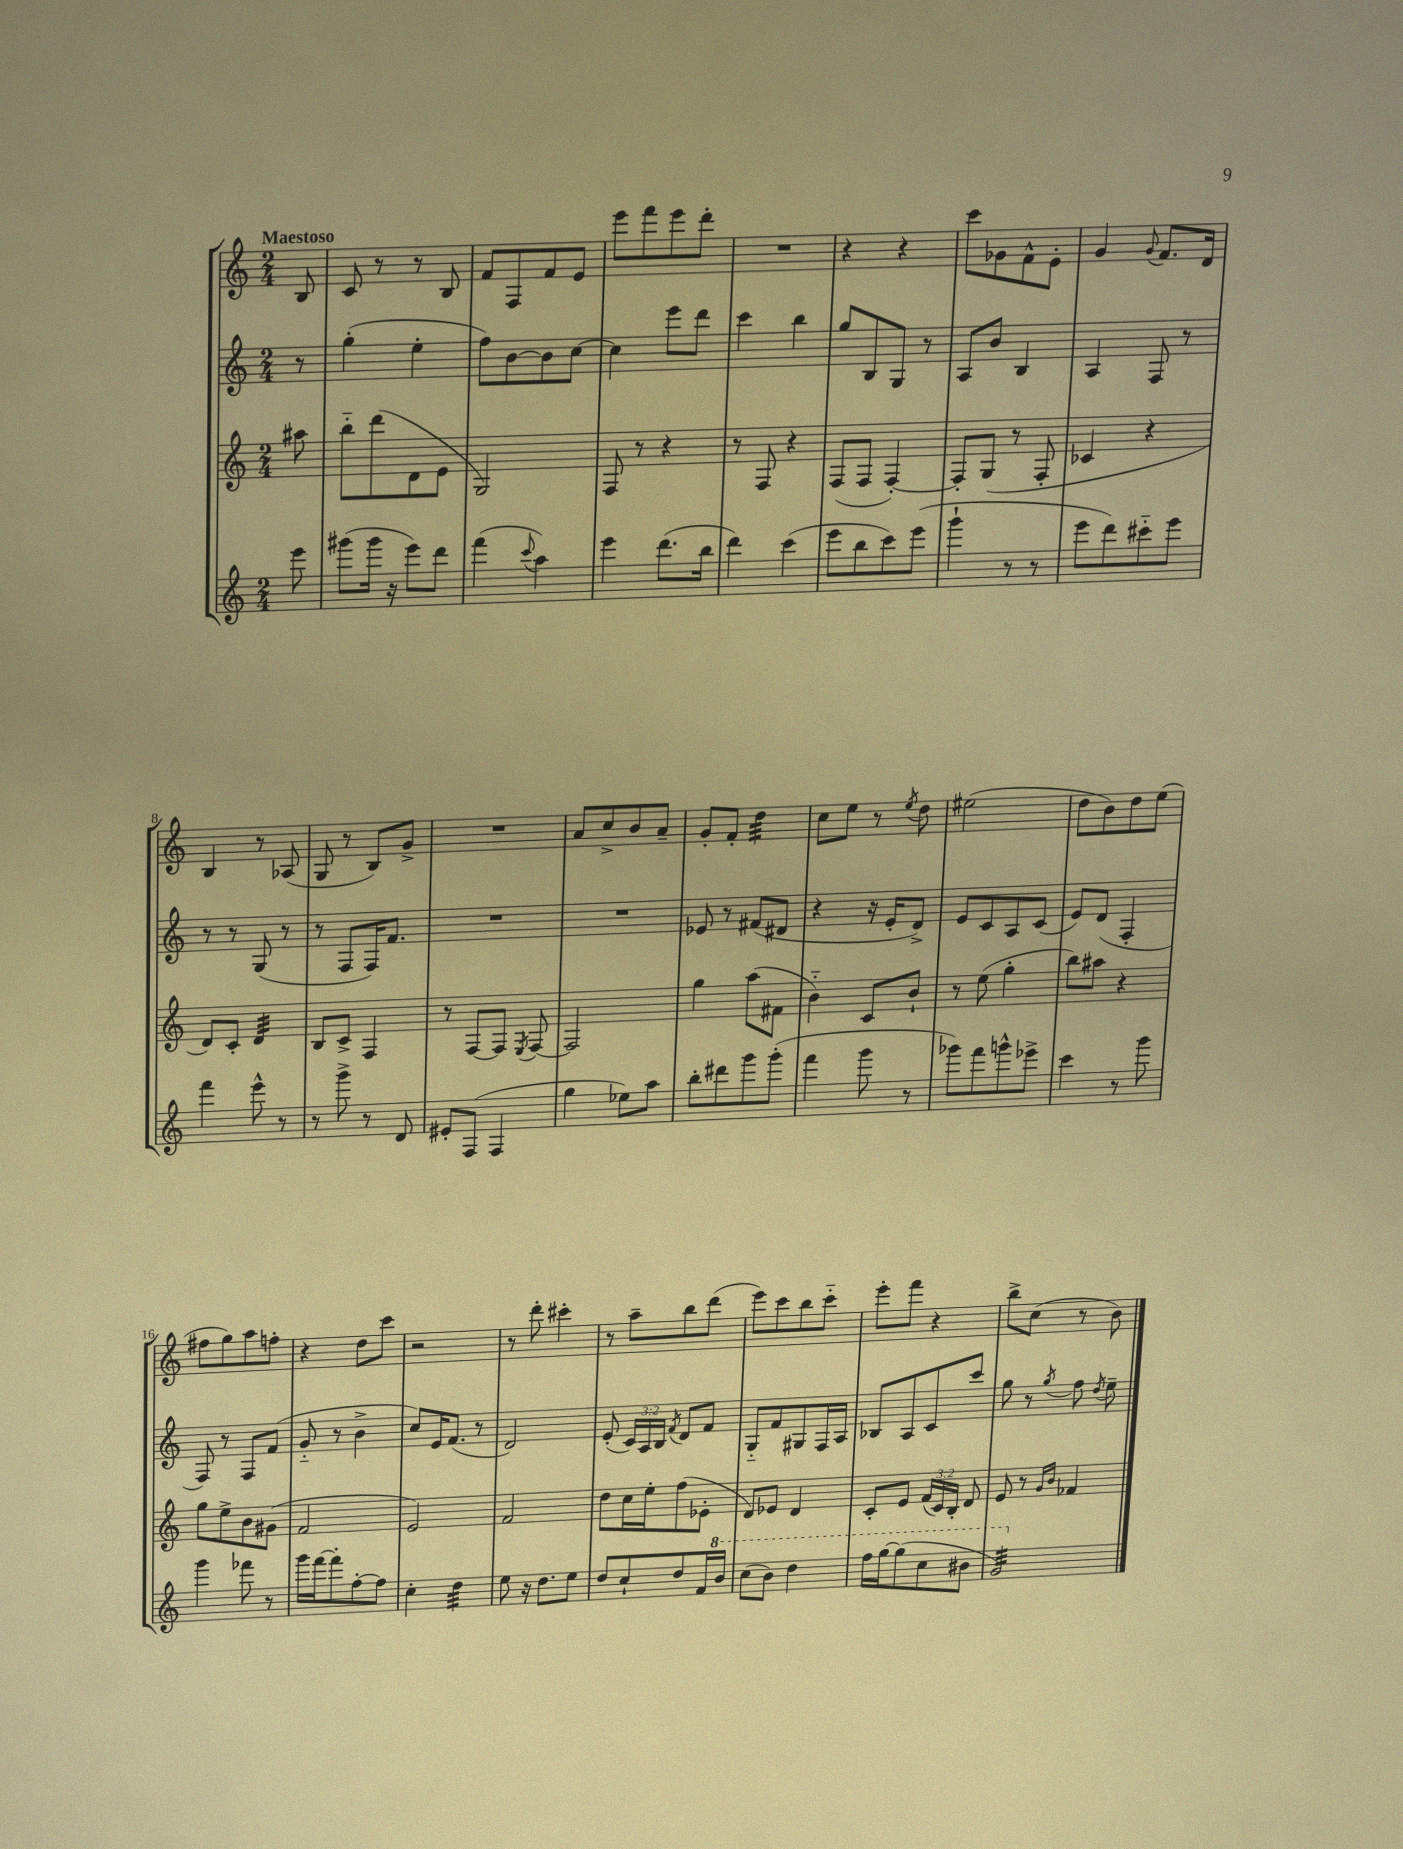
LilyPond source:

<<
\new StaffGroup <<
\new Staff = "s0" {
    \clef treble \key c \major \numericTimeSignature \time 2/4 \partial 8 \tempo "Maestoso"
    \autoBeamOff b8 |
    c'8 r8 r8 b8 |
    f'8[ f8 f'8 e'8] |
    e'''8[ f'''8 e'''8 d'''8]-. |
    R2 |
    r4 r4 |
    c'''8[ ges'8 f'8-^ e'8]-. |
    g'4 \appoggiatura { g'8 } f'8.[ d'16] |
    b4 r8 aes8( |
    g8 r8 b8[) g'8]-> |
    R2 |
    a'8[ c''8-> b'8 a'8]-- |
    g'8[-. f'8]-. d''4:32 |
    c''8[ e''8] r8 \acciaccatura { e''8 } d''8 |
    eis''2( |
    d''8[ b'8) d''8 e''8]( |
    fis''8[ g''8) a''8 f''8]-. |
    r4 d''8[ c'''8] |
    r2 |
    r8 d'''8-. cis'''4-. |
    r8 a''8[-- b''8 d'''8]( |
    e'''8[) c'''8 b''8 c'''8]-_ |
    e'''8[-. f'''8] r4 |
    b''8[-> c''8]( r8 b'8) \bar "|." |
}
\new Staff = "s1" {
    \clef treble \key c \major \numericTimeSignature \time 2/4 \override Staff.TupletNumber.text = #tuplet-number::calc-fraction-text \partial 8
    \autoBeamOff r8 |
    g''4-.( e''4-. |
    f''8[) b'8~ b'8 c''8]~ |
    c''4 e'''8[ d'''8] |
    c'''4 b''4 |
    g''8[ b8 g8] r8 |
    a8[ b'8] b4 |
    a4 f8 r8 |
    r8 r8 g8( r8 |
    r8 f8[ f16) f'8.] |
    R2 |
    R2 |
    ees'8 r8 fis'8[( dis'8] |
    r4 r16 e'16[-. d'8]->) |
    e'8[ c'8 a8 c'8]( |
    e'8[) d'8]( f4-. |
    f8) r8 f8[ f'8]( |
    g'8-_ r8 b'4-> |
    c''8[) e'16 f'8.]( r8 |
    d'2) |
    e'8-.( \tuplet 3/2 { c'16[) a16 b16] } \acciaccatura { f'8 } d'8[ f'8] |
    g8[-_ f'8 gis8 f16 a16] |
    bes8[ a8 c'8 c'''8] |
    g''8 r8 \acciaccatura { g''8 } f''8 \acciaccatura { d''8 } e''8-- \bar "|." |
}
\new Staff = "s2" {
    \clef treble \key c \major \numericTimeSignature \time 2/4 \override Staff.TupletNumber.text = #tuplet-number::calc-fraction-text \partial 8
    \autoBeamOff ais''8 |
    b''8[-_ d'''8( d'8 e'8] |
    g2) |
    f8 r8 r4 |
    r8 f8 r4 |
    f8[( f8] f4~-.) |
    f8[-. g8]( r8 f8-. |
    ces'4 r4 |
    d'8[) c'8]-. d'4:32 |
    b8[ c'8]-> f4 |
    r8 f8[~ f8] \acciaccatura { e8 } f8~ |
    f2 |
    g''4 a''8[( fis'8] |
    b'4-_) c'8[ b'8]-! |
    r8 e''8( g''4-. |
    b''8[) ais''8] r4 |
    g''8[ e''8-> b'8 gis'8]( |
    f'2 |
    e'2) |
    f'2 |
    d''8[ c''16 e''16-. f''8( ees'8]-. |
    d'8[) ees'8] d'4 |
    c'8[-. e'8] \tuplet 3/2 { f'16[( c'16) b16]-. } d'8 |
    e'8 r8 \grace { g'16[ b'16] } fes'4 \bar "|." |
}
\new Staff = "s3" {
    \clef treble \key c \major \numericTimeSignature \time 2/4 \partial 8
    \autoBeamOff e'''8 |
    gis'''8[( gis'''16] r16 e'''8[) d'''8] |
    f'''4( \appoggiatura { c'''8 } a''4) |
    e'''4 d'''8.[( b''16] |
    d'''4) c'''4( |
    e'''8[ b''8 c'''8) e'''8]( |
    g'''4-! r8 r8 |
    e'''8[ d'''8) cis'''8-_ e'''8] |
    f'''4 e'''8-^ r8 |
    r8 g'''8-> r8 d'8 |
    eis'8[-. f8]( f4 |
    g''4 ees''8[) a''8] |
    b''8[-. dis'''8 g'''8 g'''8]-.( |
    f'''4 g'''8 r8 |
    ges'''8[) f'''8 g'''8-^ ees'''8]-> |
    c'''4 r8 g'''8 |
    g'''4 fes'''8 r8 |
    g'''16[ f'''16~ f'''8-. f''8~-. f''8] |
    c''4-. d''4:32 |
    e''8 r16 d''8.[ e''8] |
    d''8[ c''8-! d''8 f'16 \ottava #1 b''16] |
    c'''8[( b''8]) d'''4 |
    f'''16[ g'''16~ g'''8( c'''8 bis''8] |
    g''2:32) \ottava #0 \bar "|." |
}
>>
>>
